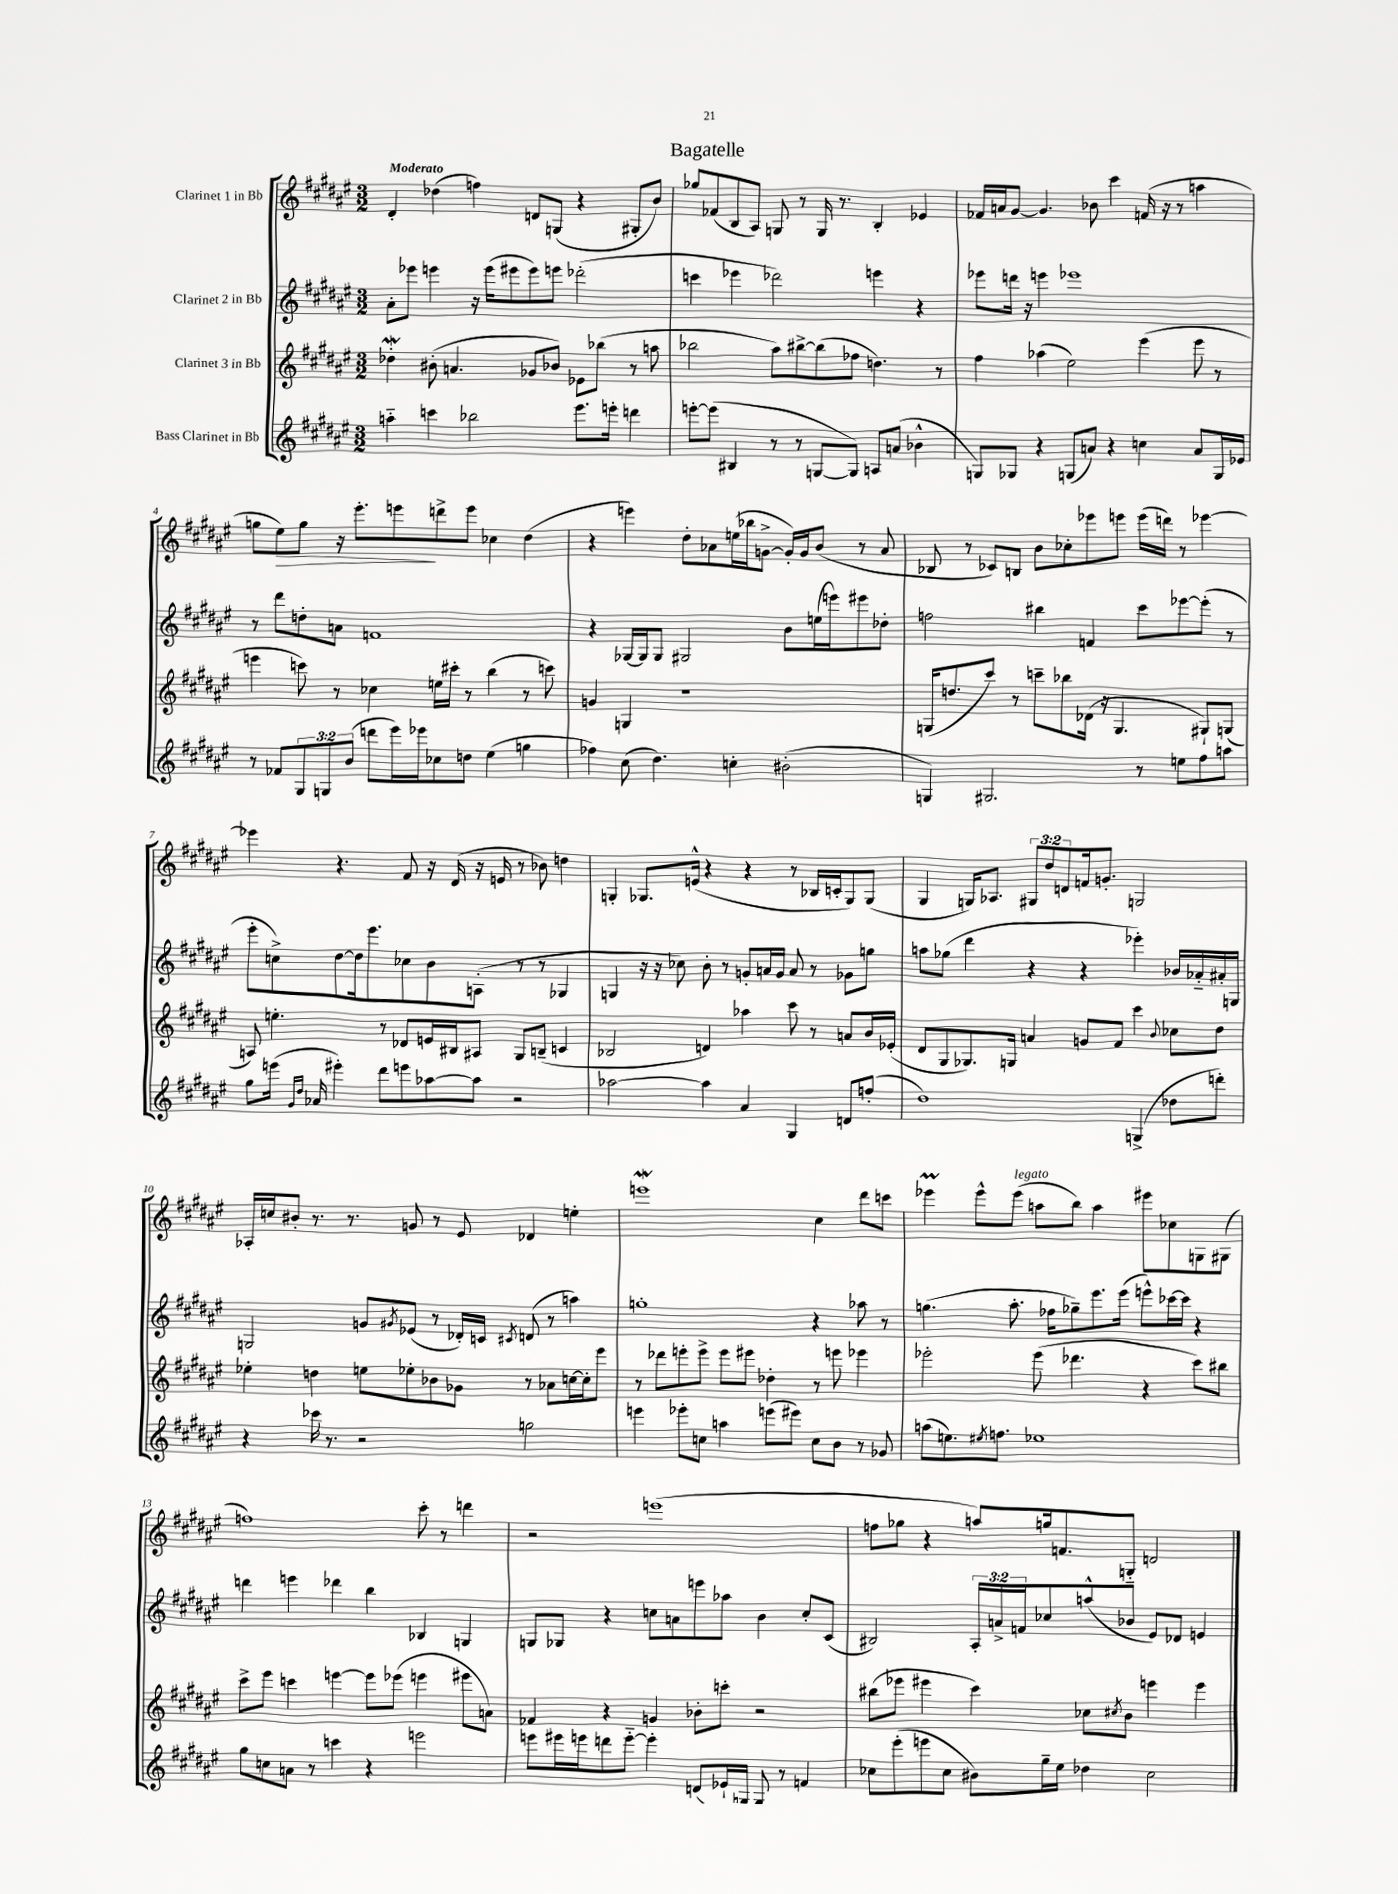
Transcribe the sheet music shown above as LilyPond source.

\header { title = "Bagatelle" }
<<
\new StaffGroup <<
\new Staff = "s0" \with { instrumentName = "Clarinet 1 in Bb" } {
    \clef treble \key fis \major \numericTimeSignature \time 3/2 \override Staff.TupletNumber.text = #tuplet-number::calc-fraction-text \tempo "Moderato"
    dis'4-. des''4( f''4) d'8 g8( r4 gis8-. b'8) |
    ges''8 fes'8( b8 ais8) g8 r8 g16 r8. b4-. ees'4 |
    fes'16 a'16 gis'8~ gis'4. bes'8 cis'''4 f'16( r16 r8 a''4 |
    g''8 eis''8\>) g''8 r16 eis'''8.-. e'''8\! d'''8-> e'''8 ces''4 dis''4( |
    r4 e'''4) dis''8-. aes'8 e''16( bes''16 g'8~-> g'16-.) g'16 b'8( r8 aes'8 |
    bes8 r8 ces'8) b8 b'8 ces''8-. ees'''8 e'''8 e'''16( d'''16) r8 ees'''4~ |
    ees'''4 r4. fis'8 r16 dis'16( r16 e'16 r8 bes'8) d''4 |
    g4-. ges8. e'16-^( r4 r4 r8 bes16 c'16-. ges8) ges8( |
    gis4 g16) aes8. \tuplet 3/2 { gis8 dis''8 d'8 } f'16 g'8.-. g2 |
    aes16-. c''16 bis'8-. r8. r8. g'8 r8 eis'8 des'4 e''4-. |
    e'''1\mordent cis''4 dis'''8 c'''8 |
    ees'''4\prall ees'''8-^ ees'''8^\markup { \italic "legato" }( a''8 b''8) a''4 eis'''8 ces''8 g8 gis8( |
    f''1) cis'''8-. r8 d'''4 |
    r2 e'''1( |
    f''8 ges''8 r4 a''8) g''16 f'8. g8-_ d'2 \bar "|." |
}
\new Staff = "s1" \with { instrumentName = "Clarinet 2 in Bb" } {
    \clef treble \key fis \major \numericTimeSignature \time 3/2 \override Staff.TupletNumber.text = #tuplet-number::calc-fraction-text
    ais'8-. ees'''8 e'''4 r16 e'''16( eis'''8 eis'''8) e'''8 des'''2-.( |
    c'''4 ees'''4 des'''2) e'''4 r4 |
    ees'''8 d'''16 r16 e'''4 ees'''1 |
    r8 dis'''8 d''8-. a'8 f'1 |
    r4 ges16~ ges16 ges8 gis2 b'8 e''16( e'''16) eis'''8 des''8-. |
    f''2 bis''4 f'4 cis'''8 ees'''8~ ees'''8-.( r8 |
    eis'''8-. c''8->) dis''8~ dis''16 eis'''8. ces''8 b'8 a8-.( r8 r8 ges4 |
    g4 r16 r16 ces''8) b'8-. r8 g'8-. a'16 g'16 a'8 r8 ges'8 g''8 |
    a''8 ges''8( dis'''4 r4 r4 ees'''4-.) bes'16 aes'16-_ ais'16-. g16 |
    g2 g'8 \acciaccatura { gis'8 } ees'8( r8 des'16-.) c'16 \acciaccatura { cis'8 } d'8( r8 a''4) |
    g''1-. r4 aes''8 r8 |
    g''4.( ais''8.-. fes''16 ges''8--) eis'''8. eis'''16( e'''8-^) ces'''16~ ces'''16 r4 |
    d'''4 e'''4 des'''4 b''4 bes4 g4 |
    g8 ges8 r4 c''8 a'8 e'''8 aes''8 b'4 c''8-. cis'8( |
    bis2) \tuplet 3/2 { ais16-. a'16-> f'16 } ces''8 a''8-^( bes'8 eis'8) des'8 e'4 \bar "|." |
}
\new Staff = "s2" \with { instrumentName = "Clarinet 3 in Bb" } {
    \clef treble \key fis \major \numericTimeSignature \time 3/2
    des''4-.\mordent bis'8-.( a'4. ges'8 bes'8) ees'8 bes''8( r8 a''8 |
    bes''2 ais''8) bis''8~-> bis''8( fes''8 d''4.) r8 |
    fis''4 aes''4( eis''2) eis'''4( eis'''8 r8 |
    e'''4 c'''8) r8 ces''4 e''16 cis'''16-. r8 b''4( r8 c'''8) |
    g'4 g4 r1 |
    g16( d''8. cis'''8) r8 c'''8-- bes''8 des'16( r16 g4. gis8-!) g8( |
    a8) e''4.-. r8 des'8 e'16 bis16 ais8 gis8 b8--( c'4 |
    bes2 d'4) aes''4 cis'''8 r8 a'8 b'16 ees'16-.( |
    dis'8 gis8 ges8.) g16 a'4 g'8 fis'8 cis'''4 \appoggiatura { b'8 } ces''8 dis''8 |
    ees''4-. d''4 e''8 ees''8-. bes'8 ges'8 r8 aes'8 c''16~ c''16-. eis'''8 |
    r8 des'''8 e'''8-. e'''8-> e'''8 eis'''8 des''4-. r8 e'''8 ees'''4 |
    ees'''2-. ees'''8( des'''4. r4 cis'''8) bis''8 |
    cis'''8-> eis'''8 c'''4 e'''4~ e'''8 ees'''8( e'''4 eis'''8 a'8) |
    fes'4 r4 g'4 bes'8-. c'''8-. r2 |
    bis''8( ees'''8 eis'''4 cis'''4) ces''8 \acciaccatura { cis''8 } b'8 e'''4 e'''4 \bar "|." |
}
\new Staff = "s3" \with { instrumentName = "Bass Clarinet in Bb" } {
    \clef treble \key fis \major \numericTimeSignature \time 3/2 \override Staff.TupletNumber.text = #tuplet-number::calc-fraction-text
    a''4-_ c'''4 bes''2 eis'''8. e'''16-. d'''4 |
    e'''8~-. e'''8( bis4 r8 r8 g8~ g8) a8 a'8( bes'4-^ |
    g8) ges8 r4 g8( a'8) r4 c''4 a'8 g16 ees'16 |
    r8 fes'8 \tuplet 3/2 { gis8 g8 b'8( } d'''8 eis'''16) ees'''16 ces''8 d''8 eis''4( g''4 |
    fes''4) cis''8( dis''4.) c''4-. bis'2-.( |
    g4) gis2. r8 e''8 fis''8 a''8 |
    gis''8 e'''16( \grace { gis'16 dis''16 } aes'16 eis'''4-.) dis'''8 e'''8 aes''8~ aes''8 r2 |
    aes''2~ aes''4 ais'4 gis4 d'8 f''8-.( |
    dis''1) g4->( des''8 d'''8-.) |
    r4 ces'''16 r8. r2 g''2 |
    e'''4 ees'''8-. c''8 a''4 e'''8( eis'''8) c''8 b'8 r8 ges'8 |
    a''8( e''8.) \acciaccatura { eis''8 } f''8. ees''1 |
    gis''8 c''8 a'8 r8 c'''4 r4 e'''2 |
    e'''8 eis'''16 e'''16 d'''8 e'''8~-_ e'''4-. d'8( ees'16-! g16~-.) g8 r8 f'4 |
    ces''8 eis'''8-.( e'''8 ces''8 bis'8) gis''16-- eis''16 des''4 ces''2 \bar "|." |
}
>>
>>
